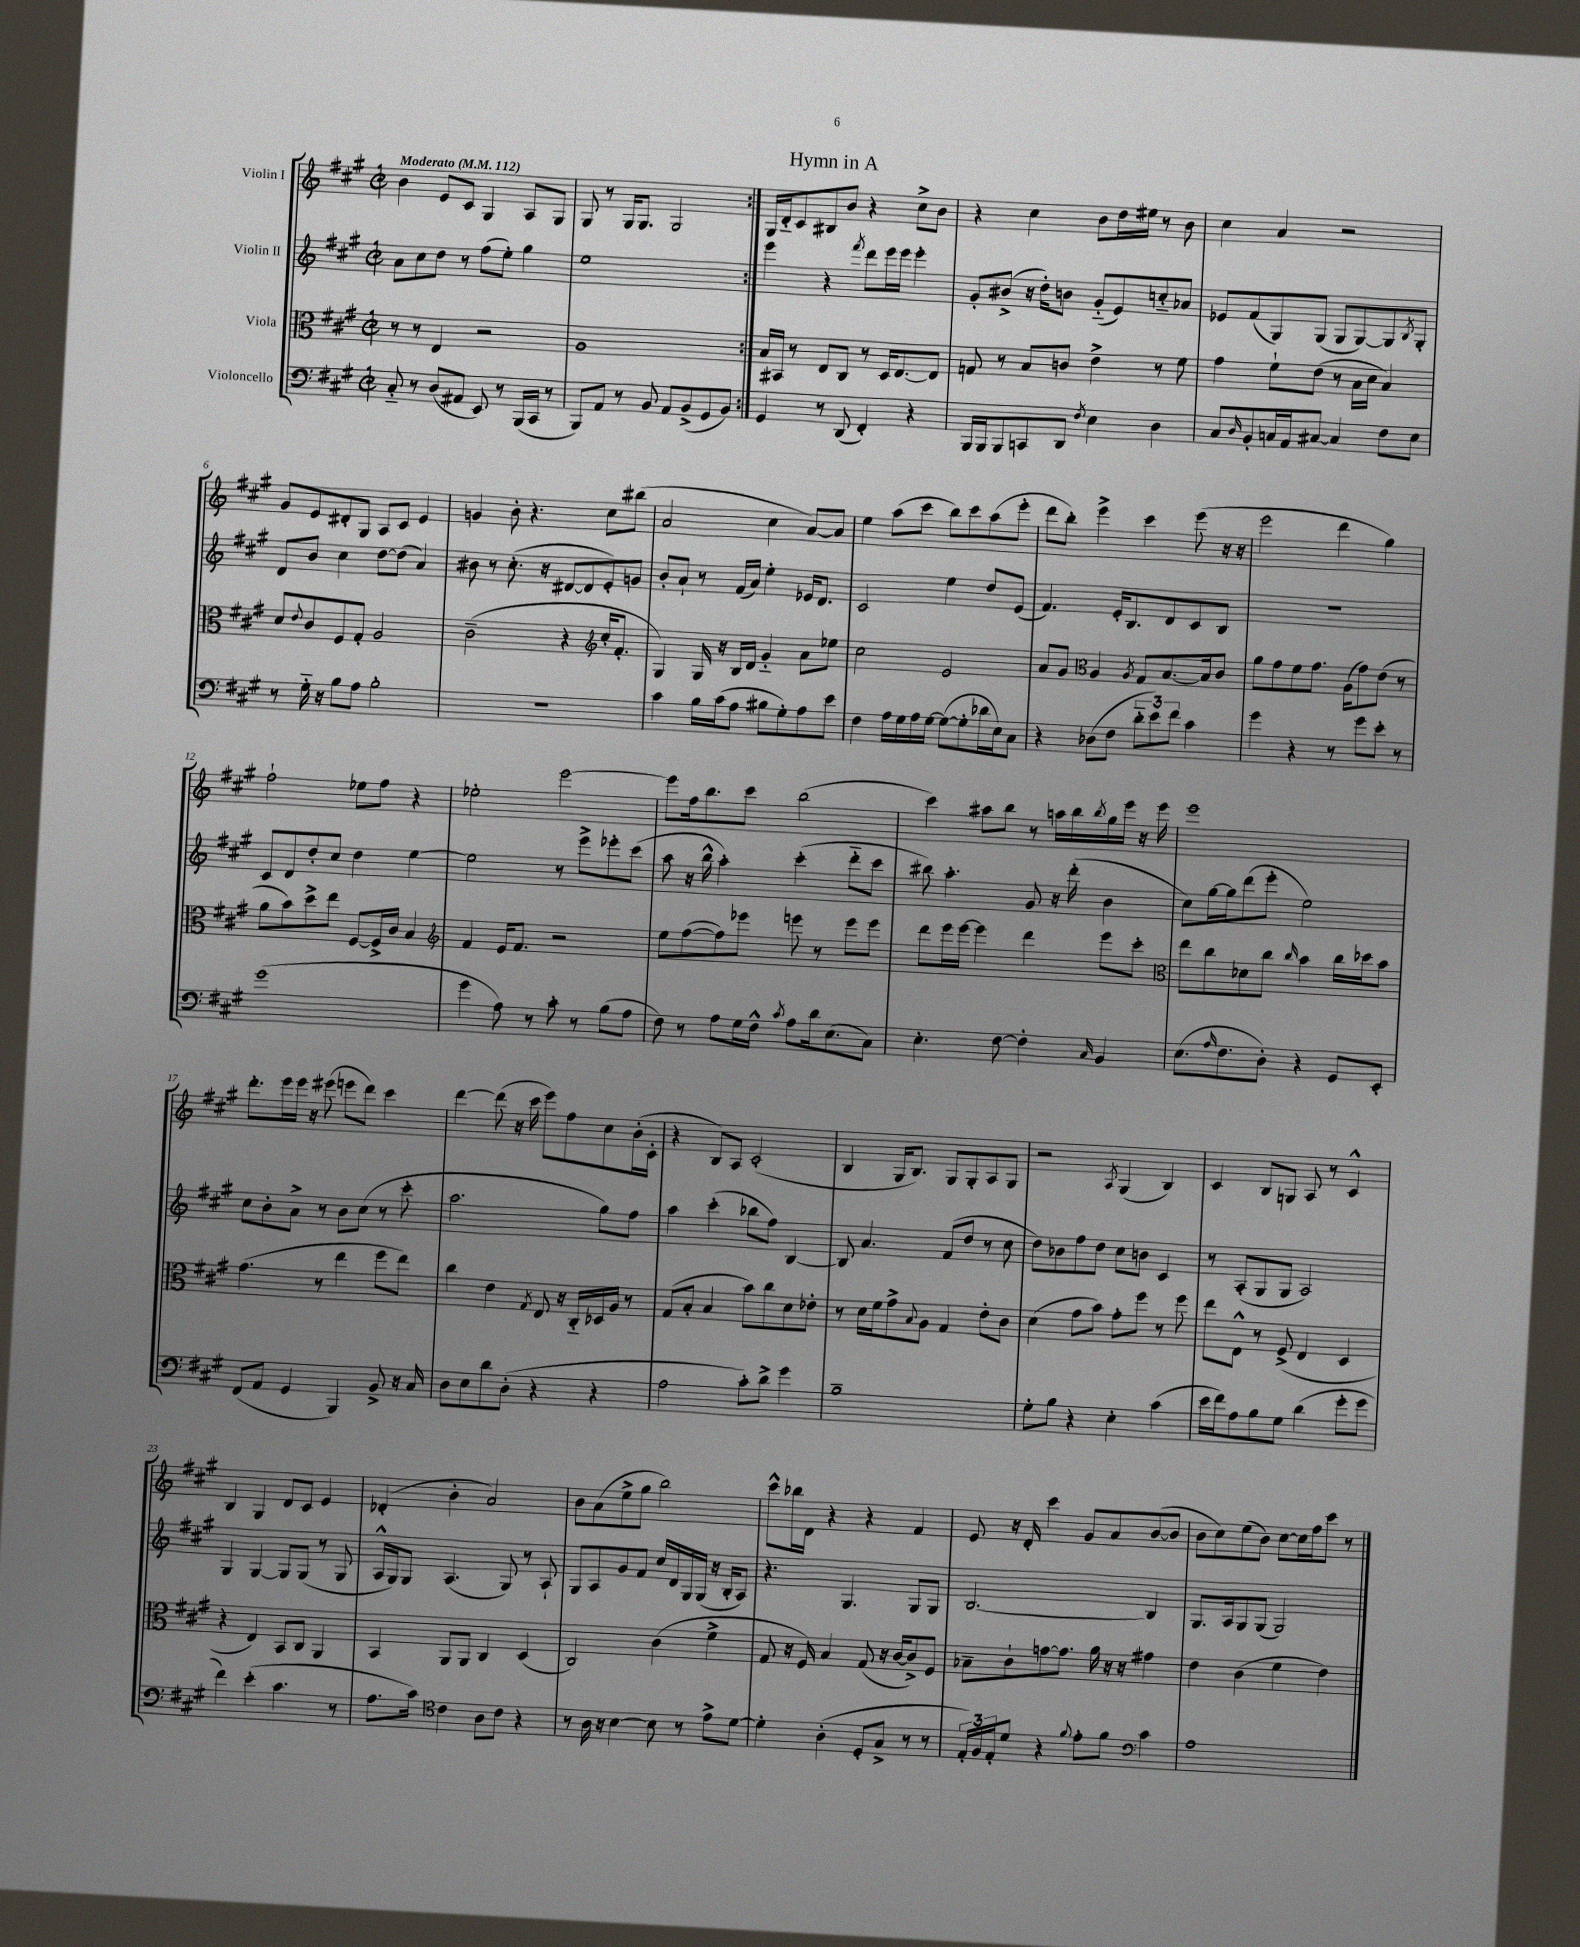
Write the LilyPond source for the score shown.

\header { title = "Hymn in A" }
<<
\new StaffGroup <<
\new Staff = "s0" \with { instrumentName = "Violin I" } {
    \clef treble \key a \major \defaultTimeSignature \time 2/2 \tempo "Moderato" 4 = 112
    \repeat volta 2 { b'4 e'8 cis'8 gis4 a8 gis8 |
    gis8 r8 gis16 gis8. gis2 | }
    gis16 d'16-_ cis'8 bis8 b'8 r4 cis''8-> b'8 |
    r4 cis''4 b'8 d''16 eis''16 r8 b'8 |
    cis''4 a'4 r2 |
    gis'8 e'8 dis'8-. gis8 a8 cis'8 e'4 |
    g'4 b'8-. r4. cis''8 bis''8( |
    a'2 cis''4 a'8~) a'8 |
    e''4 a''8( cis'''8 b''8) cis'''8 a''8( e'''8-. |
    d'''8 b''8-.) e'''4-> cis'''4 e'''8( r16 r16 |
    e'''2 d'''4 gis''4) |
    fis''2-! ees''8 fis''8 r4 |
    ees''2-. e'''2~ |
    e'''8 fis''16 b''8. cis'''8 b''2( |
    cis'''4) ais''8 b''8 r8 a''16 b''16 \acciaccatura { b''8 } gis''16 e'''16 r16 e'''16 |
    e'''1 |
    d'''8.-. e'''16 e'''16 r16 eis'''8( e'''8 d'''8) cis'''4 |
    d'''4~ d'''8( r16 cis'''16 e'''8) fis''8 cis''8 b'16-.( cis'16-. |
    r4 b8) a8 cis'2-.( |
    b4 gis16 b8.) gis8 gis8-. a8 gis8 |
    r2 \acciaccatura { a8 } gis4( b4) |
    cis'4 b8 g8 a8 r8 cis'4-^ |
    b4 gis4 d'8 cis'8 e'4 |
    des'4-.( b'4-. a'2) |
    b'8 a'8( e''8-> gis''8 b''2) |
    cis'''8-^ bes''16 d'16 r4 r4 fis'4 |
    e'8 r16 d'16-. cis'''4 gis'8 a'8 b'8~( b'8 |
    b'8 cis''8) e''8( b'8) cis''8~ cis''16 fis''16 cis'''8 r8 \bar "|." |
}
\new Staff = "s1" \with { instrumentName = "Violin II" } {
    \clef treble \key a \major \defaultTimeSignature \time 2/2
    \repeat volta 2 { a'8 cis''8 d''8 r8 fis''8( e''8-.) gis''4 |
    e''1 | }
    e'''4 r4 \acciaccatura { fis'''8 } d'''8 e'''16 e'''16 e'''4-. |
    gis'8-. bis'8->( r16 d''16-.) b'8 gis'8-_( e'8) c''8-_ aes'8 |
    ees'8 fis'8( gis8) gis8( gis8 gis8~) gis8 \acciaccatura { b8 } gis8-. |
    d'8 b'8 cis''4 d''8~ d''8( a'4) |
    bis'8 r8 cis''8.-.( r16 dis'8~ dis'8 e'8-.) g'8 |
    b'8-. a'8-! r8 fis'16( a'16) e''4-. ees'16 d'8. |
    cis'2 e''4 d''8 e'8( |
    fis'4.) e'16-. b8. d'8 cis'8 b8 |
    R1 |
    cis'8 d'8 d''8-. cis''8 d''4 e''4~ |
    e''2 r8 e'''8-> ees'''8-. cis'''8( |
    a''8 r16 b''16-^ a''4-.) cis'''4-.( d'''8-_ cis'''8 |
    bis''8) a''4.-. gis'8 r16 d'''16-.( b'4 |
    cis''8) gis''16~ gis''16 d'''8( e'''8-. e''2) |
    cis''8 b'8-. a'8-> r8 b'8 cis''8( r8 cis'''8-. |
    a''2. gis''8) fis''8 |
    a''4 cis'''4-.( bes''8 fis''8) b4~ |
    b8 a'4. fis'8( d''8 r8 cis''8 |
    d''8) bes'8 fis''8 d''8 cis''8 b'8 cis'4 |
    r8 a8-.( gis8 gis8 a2) |
    gis4 gis4~ gis8 gis8( r8 gis8 |
    a16-^ gis16) gis8 a4.( gis8) r8 a8-! |
    gis8 a8 gis'8 fis'8 cis''16 d'16 gis16 gis16( r16 b16-. a8) |
    r4. gis4. gis8 gis8 |
    b2.~ b4 |
    gis8. a16 gis8 gis8( gis2) \bar "|." |
}
\new Staff = "s2" \with { instrumentName = "Viola" } {
    \clef alto \key a \major \defaultTimeSignature \time 2/2
    \repeat volta 2 { r8 r8 e4 r2 |
    a1 | }
    b16 bis,16 r8 e8 cis8 r8 d16 e8.~ e8 |
    g8 r8 b8 c'8 e'4-> r8 fis'8 |
    gis'4 fis'8-! e'8( r8 b16 d'16 b4) |
    d'8 \appoggiatura { e'8 } cis'8 fis8 gis8-. a2 |
    cis'2--( r4 \clef treble cis''16-. fis'8.-. |
    gis4) gis16 r16 b16 d'16 gis'4-_ a'8 ees''8 |
    cis''2 e'2 |
    a'8 gis'8 \clef alto a4 \acciaccatura { a8 } gis8 b8.~ b16 cis'8 |
    a'8 gis'8 fis'8 gis'8. a16( gis'8) e'8( r8 |
    a'8 b'8) d''8-> e''8 fis8~ fis16-> cis'16 b4 |
    \clef treble fis'4 e'16 fis'8. r2 |
    e''8 fis''8~( fis''8) ees'''8 e'''8 r8 e'''8 e'''8 |
    d'''8 e'''16 e'''16~ e'''4 d'''4 e'''8 cis'''8-. |
    \clef alto e''8 cis''8 des'8 cis''8 \grace { cis''16 } b'4 cis''16 des''16 b'8 |
    gis'4.( r8 e''4 fis''8 e''8) |
    cis''4 e'4 \acciaccatura { gis8 } e8 r16 cis16-_ des16 a16 r8 |
    gis8( b8-. b4 b'8) cis''8 d'8 ees'8-. |
    r8 d'16 fis'16 gis'8-> \appoggiatura { b8 } a8 gis4 e'8-. cis'8 |
    d'4( gis'8 b'8) gis'8-. fis''8 r8 fis''8 |
    e''8 e8-^ r8 fis8->( e4 d4 |
    r4 e4) b,8 cis8 a,4 |
    b,4 a,8 a,8 cis4 d4( |
    cis2) cis'4( fis'4-> |
    gis8 r16 fis16) b4 gis8( r16 cis'16~ cis'8->) fis8 |
    bes8-- cis'8-! g'8~ g'8. a'16 r16 r16 gis'4 |
    e'4 cis'4( fis'4 e'4) \bar "|." |
}
\new Staff = "s3" \with { instrumentName = "Violoncello" } {
    \clef bass \key a \major \defaultTimeSignature \time 2/2
    \repeat volta 2 { cis8-_ r8 d8( ais,8 e,8) r8 b,,16( cis,16 r8 |
    b,,8) a,8 r8 b,8 a,8 b,8->( gis,8 b,8) | }
    gis,4 r8 d,8( fis,4-.) r4 |
    b,,16 b,,16 b,,8 c,8 d,8 \acciaccatura { fis8 } e4 d4 |
    cis8 \grace { d16 } b,8-. c16 a,16 cis8~ cis4 fis8 e8 |
    r8 gis16-_ r16 b8 a8 b2-. |
    R1 |
    cis'4 b16 cis'16( a8 bis8 gis8-.) a8 e'8 |
    fis4 a16 gis16 a16 gis16~ gis8~( gis8-. des'16 e16) cis8 |
    r4 des8( fis8 \tuplet 3/2 { d'8-_ e'8) fis'8 } cis'4 |
    gis'4 r4 r8 gis'8 e'8-. r8 |
    gis'1( |
    gis'4 a8) r8 cis'8-. r8 b8( a8 |
    fis8) r8 a8 gis16 fis16-^ \acciaccatura { cis'8 } a8 d'16 e8.( cis8) |
    e4.-. fis8~ fis4-. \grace { cis16 } b,4 |
    e8.( \grace { a16 } fis8. d8-.) r4 gis,8 e,8-. |
    fis,8( a,8 gis,4 b,,4) b,8-> r16 cis16 |
    d8 e8 d'8 d8-.( r4 r4 |
    a2 cis'8-.) d'8-> gis'4 |
    b1-- |
    gis8-. b8 r4 e4-. cis'4( |
    e'16 fis'16) a8 b8 gis8 d'4( gis'8-. gis'8 |
    fis'4) e'4-.( cis'4. r8 |
    a8. cis'16) \clef tenor cis'4 a8 cis'8 r4 |
    r8 a16 r16 b4~ b8 r8 e'8-> d'8~ |
    d'4-. a4-.( d8-. gis8-> r8 r8 |
    \tuplet 3/2 { e16-.) fis16 e16-. } d'8 r4 \appoggiatura { fis'8 } e'8-. fis'8 \clef bass cis'4 |
    a1 \bar "|." |
}
>>
>>
